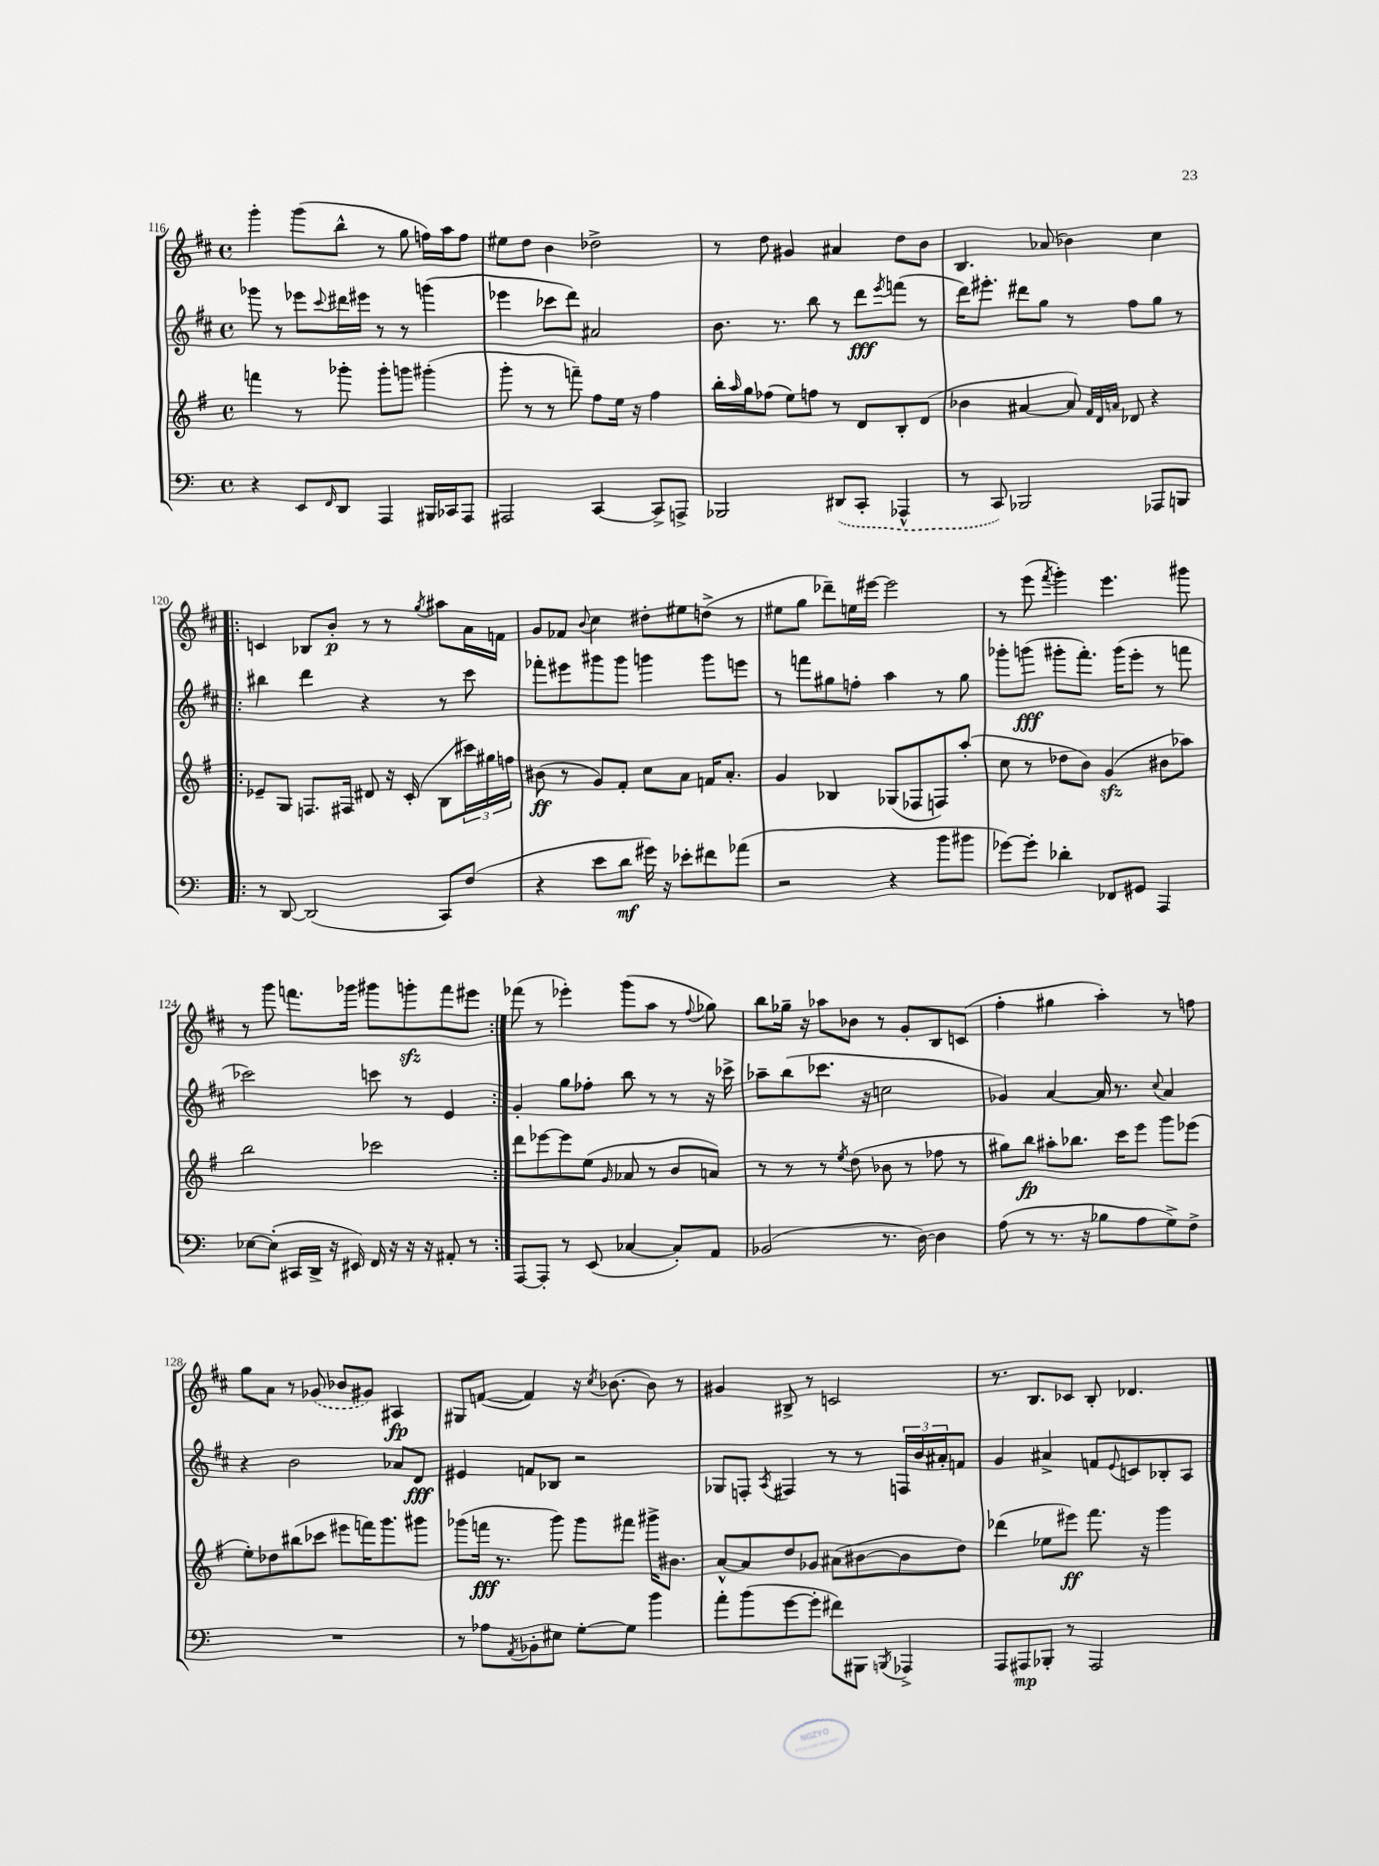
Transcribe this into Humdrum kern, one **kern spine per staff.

**kern	**kern	**kern	**kern
*staff4	*staff3	*staff2	*staff1
*clefF4	*clefG2	*clefG2	*clefG2
*k[]	*k[f#]	*k[f#c#]	*k[f#c#]
*M4/4	*M4/4	*M4/4	*M4/4
*met(c)	*met(c)	*met(c)	*met(c)
4r	4fff	8ggg-	4ggg'
.	.	8r	.
8EE	8r	8eee-	(8ggg
16qqFF	.	8qqccc#	.
8DD	8ggg-'	16ddd#	8bb^^
.	.	16eee#	.
4AAA	8ggg-'	8r	8r
.	8ggg	8r	8gg
16BBB#	(4ggg#'	(4ggg	16ff)
16CC-	.	.	16aa
8AAA	.	.	8ff
=	=	=	=
2AAA#	8ggg'	4eee-	8ee#
.	8r	.	8dd
.	8r	8ccc-	4b
.	8fff~)	8ddd)	.
[4CC	8ff#	2a#	2dd-^
.	16ee	.	.
.	16r	.	.
8CC^]	4ff#	.	.
8AAA^	.	.	.
=	=	=	=
2BBB-	16bb'	8.b	8r
.	16qqaa	.	.
.	16gg	.	.
.	(8ff-	.	8dd
.	.	8.r	.
.	8ee)	.	4g#
.	8ff	8bb	.
(8DD#	8r	8r	4a#
8CC'	8d	8ddd	.
.	.	8qeee	.
4AAA-^^	8B'	(8fff	8dd
.	(8d	8r	8b
=	=	=	=
8r	4b-	16ddd)	4.B
.	.	8.eee#'	.
8CC)	.	.	.
2BBB-	[4a#	8ddd#	.
.	.	8gg	(8a-
.	8a#])	8r	4b-)
.	32qqf#	.	.
.	32qqd	.	.
.	32qqa	.	.
.	8d-	8ff#	.
8AAA-	4r	8gg	4cc#
8BBB	.	8r	.
=!|:	=!|:	=!|:	=!|:
8r	8e-~	4bb#	4c
[8DD	8G	.	.
(2DD]	8.F	4ddd	8B-
.	.	.	8b'
.	16F#	.	.
.	8d#	4r	8r
.	16r	.	8r
.	(16c'	.	.
.	.	.	8qgg
8CC)	8B	8r	8aa#
(8F	24ccc#)	8ccc#	16a
.	24gg#	.	.
.	.	.	16f
.	24ff	.	.
=	=	=	=
4r	(8b#	8fff-'	8g
.	8r	8eee#	8f-
.	.	.	8qqb
8e	8g)	8ggg#	4cc#
8d	8f#'	8ggg#	.
16g#)	8cc	4ggg	8dd#'
16r	.	.	.
8e-'	8a	.	8ee#
8f#	16f	8ggg	(8dd^
.	8.a'	.	.
(8a-	.	8eee	8r
=	=	=	=
2r	4g	8r	8ee#
.	.	8fff	8gg
.	4B-	8gg#	8ddd-~)
.	.	8ff'	16ee
.	.	.	[16eee#
4r	(8G-	4aa	2eee#]
.	8F-	.	.
8b	8F)	8r	.
8b#	(8aa'	8gg#	.
=	=	=	=
[8g-)	8cc	8ggg-'	8r
8g-']	8r	(8ggg	(8eee
.	.	.	8qfff#
4d-'	8dd-	8ggg#'	4ggg')
.	8b)	8.fff#')	.
8FF-	(4g	.	4.eee
.	.	(16ggg#	.
8GG#	.	8eee'	.
4AAA	8b#	8r	.
.	8aa-)	8fff	8ggg#
=	=	=	=
[8E-	2bb	2ccc-)	8r
(8E-']	.	.	8ggg
16CC#	.	.	8.fff
16DD^	.	.	.
16r	.	.	.
16EE#)	.	.	16ggg-
16FF	2ccc-	8ccc	8ggg#
16r	.	.	.
16r	.	8r	8ggg'
16r	.	.	.
8AA#'	.	4e	8fff
8r	.	.	8eee#
=:|!	=:|!	=:|!	=:|!
[8AAA	8ddd	4g'	(8fff-
8AAA']	[8eee-	.	8r
8r	8eee-]	8gg	4eee-')
(8EE	(8ee	8ff-'	.
.	16qqg	.	.
[4C-	8a-	8bb	(8ggg
.	8r	8r	8aa
8C-'])	8b	8r	8r
.	.	.	8qqff#
8AA	8a)	16r	8gg-)
.	.	16ccc-^	.
=	=	=	=
(2BB-	8r	8aa-~	8bb
.	8r	(8bb	16gg-~
.	.	.	16r
.	8r	8.ccc-	8aa-
.	8qee	.	.
.	(8dd	.	8b-
.	.	16r	.
8.r	8b-	2cc	8r
.	8r	.	8g'
[16D)	.	.	.
4D]	8ff-	.	8B
.	8r	.	(8c
=	=	=	=
(8A	8gg#)	4g-)	4ff#'
8r	8bb	.	.
8.r	8aa#'	[4a	4gg#
.	8.bb-	.	.
16r	.	.	.
8B-	.	16a]	4aa')
.	16ccc	8.r	.
8A	8eee	.	.
.	.	8qqcc#	.
8G^)	8ggg	4a	8r
8F^	(8eee-	.	8ff
=	=	=	=
1r	8ee')	4r	8gg
.	8dd-	.	8a
.	(8bb#	2b	8r
.	8ccc-	.	(8g-
.	8eee#	.	8b-
.	16fff)	.	8g#)
.	8.ggg	.	.
.	.	8a-	4A#
.	8ggg#	8d	.
=	=	=	=
8r	(8ggg-	4e#	8G#
8A-	16fff	.	([8f
.	8.r	.	.
8qAA	.	.	.
8BB-'	.	8f	4f])
8E#	8ggg-)	8B-	.
[8G'	8ggg-	2r	16r
.	.	.	8qcc#
.	.	.	[8.b-
8G]	8fff#	.	.
4b	16ggg#^	.	8b-]
.	8.b#	.	.
.	.	.	8r
=	=	=	=
8a'	[8a^^	8G-	4g#
(8b	8a]	8F'	.
.	.	8qA	.
[8g	8dd	4F#	8B#^
8g']	8g-	.	8r
8f#)	(8a#	8r	2c
8BBB#	[8b#	8r	.
8qBBB	.	.	.
4AAA-^	8b#]	24F	.
.	.	24b	.
.	.	24a#'	.
.	8dd)	8f	.
=	=	=	=
8AAA	(4ddd-	4g	8.r
8AAA#	.	.	.
.	.	.	8.B
8BBB-'	8ee-	4a#^	.
8r	8eee#)	.	8c-
2AAA#	8.fff#	8f	8B'
.	.	8qqe	.
.	.	8c	4.d-
.	16r	.	.
.	4ggg	8B-'	.
.	.	8A	.
==	==	==	==
*-	*-	*-	*-
